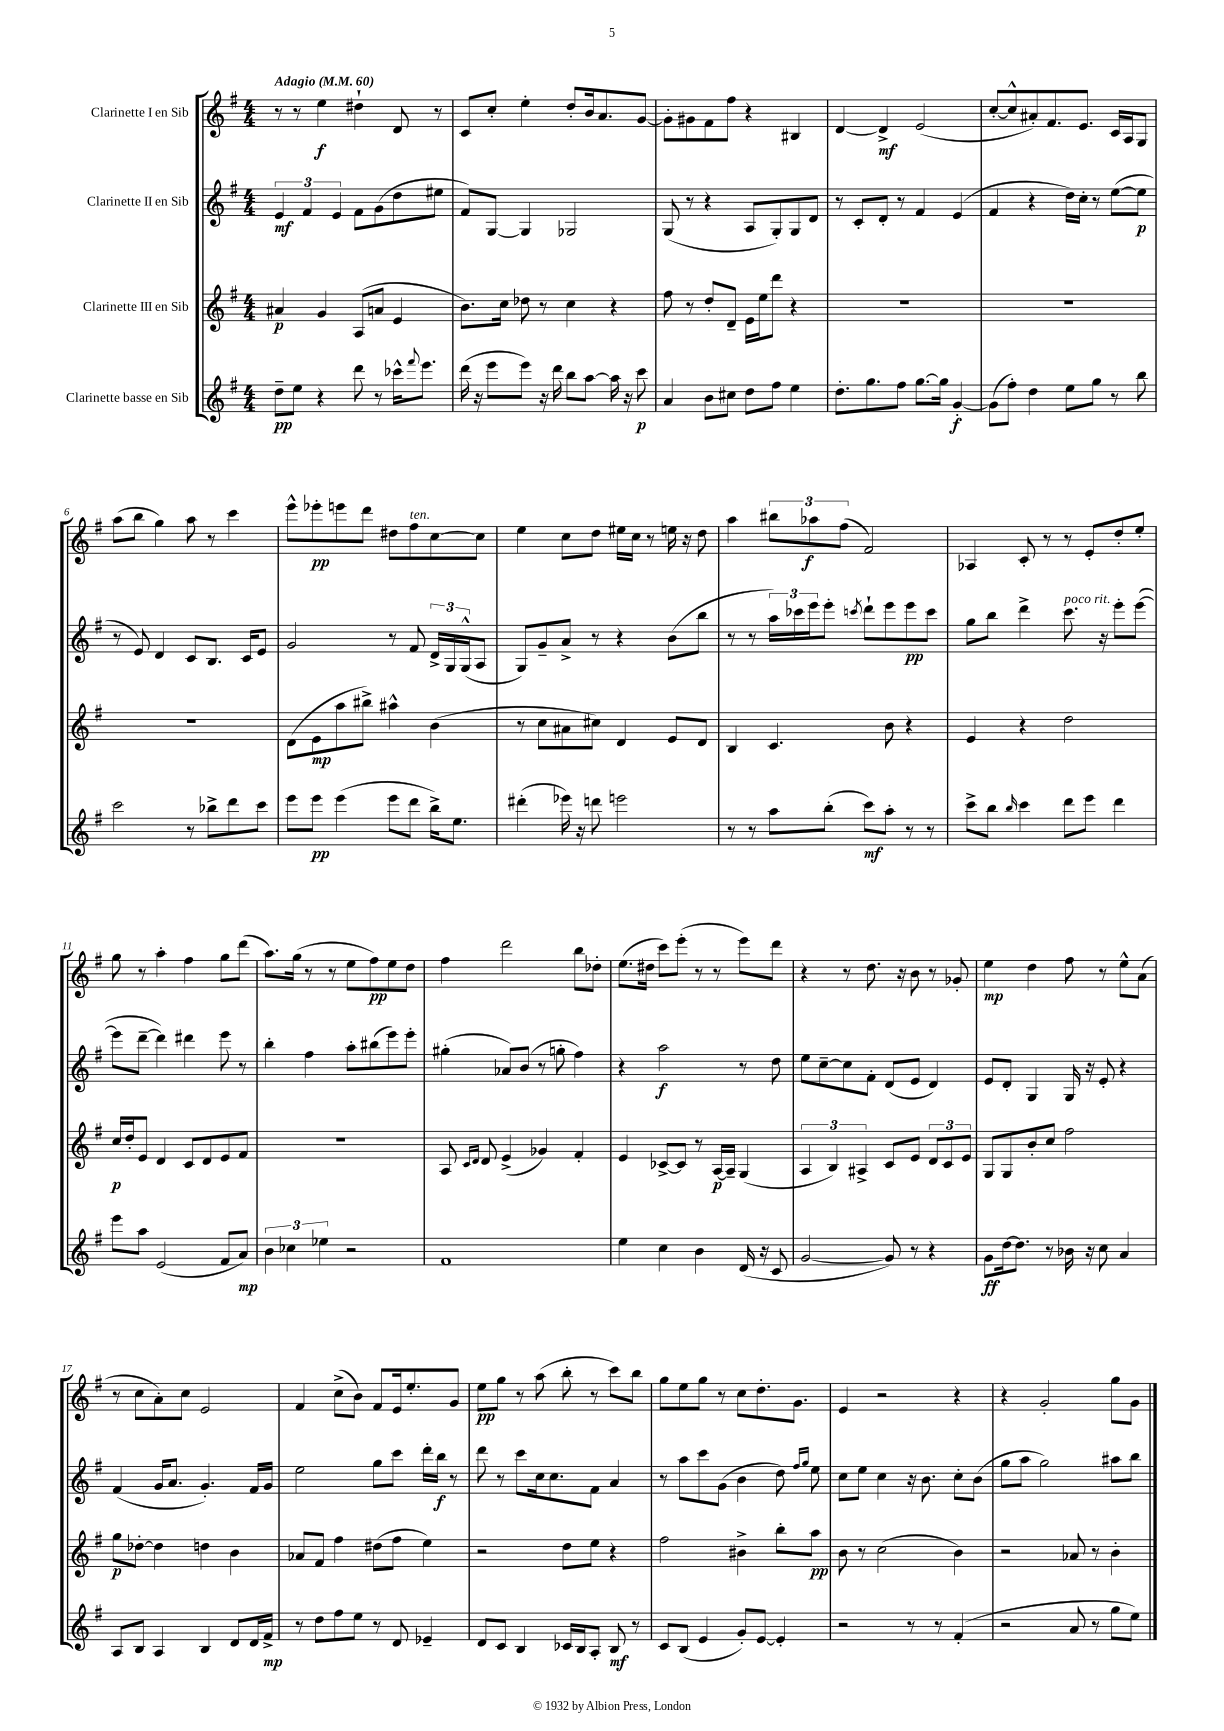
<<
\new StaffGroup <<
\new Staff = "s0" \with { instrumentName = "Clarinette I en Sib" } {
    \clef treble \key g \major \numericTimeSignature \time 4/4 \tempo "Adagio" 4 = 60
    r8 r8 e''4\f dis''4-! d'8 r8 |
    c'8 c''8-. e''4-. d''8-. b'16 a'8. g'8~ |
    g'8-. gis'8 fis'8 fis''8 r4 bis4 |
    d'4~ d'4->\mf e'2( |
    c''8~-. c''8-^ ais'8-.) fis'8. e'8. c'16 a16 g8 |
    a''8( b''8 g''4) a''8 r8 c'''4 |
    e'''8-^ ees'''8-.\pp e'''8 d'''8 dis''8 fis''8^\markup { \italic "ten." } c''8~ c''8 |
    e''4 c''8 d''8 eis''16 c''16 r8 e''16 r16 d''8 |
    a''4 \tuplet 3/2 { bis''8 aes''8\f fis''8( } fis'2) |
    aes4 c'8-. r8 r8 e'8-. d''8-. e''8-. |
    g''8 r8 a''4-. fis''4 g''8 d'''8( |
    a''8.) g''16( r8 r8 e''8 fis''8\pp) e''8 d''8 |
    fis''4 d'''2 b''8 des''8-. |
    e''8.( dis''16 c'''8) e'''8-.( r8 r8 e'''8) d'''8 |
    r4 r8 d''8. r16 b'8 r8 ges'8-. |
    e''4\mp d''4 fis''8 r8 e''8-^ a'8( |
    r8 c''8 a'8-.) c''8 e'2 |
    fis'4 c''8->( b'8) fis'8 e'16 e''8.-. g'8 |
    e''8\pp g''8 r8 a''8( b''8-. r8 c'''8) b''8 |
    g''8 e''8 g''8 r8 c''8 d''8.-. g'8. |
    e'4 r2 r4 |
    r4 g'2-. g''8 g'8 \bar "|." |
}
\new Staff = "s1" \with { instrumentName = "Clarinette II en Sib" } {
    \clef treble \key g \major \numericTimeSignature \time 4/4
    \tuplet 3/2 { e'4\mf fis'4 e'4 } fis'8 g'8( d''8 eis''8 |
    fis'8) g8~ g4 ges2 |
    g8( r8 r4 a8 g8-.) g8 d'8 |
    r8 c'8-. d'8-. r8 fis'4 e'4( |
    fis'4 r4 d''16) c''16-. r8 e''8~( e''8\p |
    r8 e'8) d'4 c'8 b8. c'16 e'8 |
    g'2 r8 fis'8 \tuplet 3/2 { d'16-> g16 g16-^( } a8 |
    g8) g'8-- a'8-> r8 r4 b'8( b''8 |
    r8 r8 \tuplet 3/2 { a''16) ces'''16 e'''16 } e'''8-. \acciaccatura { c'''8 } d'''8-! e'''8 e'''8\pp c'''8 |
    g''8 b''8 d'''4-> c'''8.^\markup { \italic "poco rit." } r16 e'''8-. e'''8~( |
    e'''8 d'''8~-- d'''4) dis'''4 e'''8 r8 |
    b''4-. fis''4 a''8-. bis''8( e'''8) e'''8-. |
    gis''4-.( aes'8) b'8( r8 g''8-. fis''4) |
    r4 a''2\f r8 d''8 |
    e''8 c''8~-- c''8 fis'8-. d'8( e'8 d'4) |
    e'8 d'8-. g4 g16 r16 e'8-. r4 |
    fis'4( g'16 a'8. g'4.-.) fis'16 g'16 |
    e''2 g''8 c'''8 d'''16-. b''16\f r8 |
    d'''8 r8 c'''8 c''16 c''8. fis'8 a'4 |
    r8 a''8 c'''8 g'8( b'4 d''8) \grace { fis''16 g''16 } e''8 |
    c''8 e''8 c''4 r16 b'8. c''8-. b'8( |
    g''8 a''8 g''2) ais''8 b''8 \bar "|." |
}
\new Staff = "s2" \with { instrumentName = "Clarinette III en Sib" } {
    \clef treble \key g \major \numericTimeSignature \time 4/4
    ais'4\p g'4 a8( a'8 e'4 |
    b'8.) c''16 des''8 r8 c''4 r4 |
    fis''8 r8 d''8-. d'8-- e'16 e''16 d'''8 r4 |
    R1 |
    R1 |
    R1 |
    d'8( e'8\mp a''8 bis''8->) ais''4-^ b'4( |
    r8 c''8 ais'8 cis''8) d'4 e'8 d'8 |
    b4 c'4. b'8 r4 |
    e'4 r4 d''2 |
    c''16\p d''16-. e'8 d'4 c'8 d'8 e'8 fis'8 |
    R1 |
    a8 \grace { c'16 d'16 } d'8 e'4->( ges'4) fis'4-. |
    e'4 ces'8~-> ces'8 r8 a16~\p a16-- g4( |
    \tuplet 3/2 { a4 b4) ais4-> } c'8 e'8 \tuplet 3/2 { d'8 c'8 e'8 } |
    g8 g8 b'8-. c''8 fis''2 |
    g''8\p des''8~-. des''4 d''4 b'4 |
    aes'8 fis'8 fis''4 dis''8( fis''8 e''4) |
    r2 d''8 e''8 r4 |
    fis''2 bis'4-> b''8-. a''8\pp |
    b'8 r8 c''2( b'4) |
    r2 aes'8 r8 b'4-. \bar "|." |
}
\new Staff = "s3" \with { instrumentName = "Clarinette basse en Sib" } {
    \clef treble \key g \major \numericTimeSignature \time 4/4
    d''8--\pp e''8 r4 d'''8 r8 ces'''16-^ \appoggiatura { fis'''8 } e'''8. |
    d'''16( r16 e'''8 e'''8) r16 d'''16 b''8 a''8~ a''16 r16 c'''8\p |
    a'4 b'8 cis''8 d''8 fis''8 e''4 |
    d''8.-. g''8. fis''8 g''8.~ g''16 g'4~-.\f |
    g'8( fis''8-.) d''4 e''8 g''8 r8 b''8 |
    c'''2 r8 bes''8-> d'''8 c'''8 |
    e'''8 e'''8\pp e'''4( e'''8 d'''8 b''16->) e''8. |
    dis'''4-.( ees'''16) r16 d'''8 e'''2 |
    r8 r8 a''8 b''8-.( c'''8\mf) a''8-. r8 r8 |
    c'''8-> b''8 \grace { b''16 } c'''4 d'''8 e'''8 d'''4 |
    e'''8 a''8 e'2( fis'8 a'8\mp) |
    \tuplet 3/2 { b'4 ces''4 ees''4 } r2 |
    fis'1 |
    e''4 c''4 b'4 d'16( r16 c'8 |
    g'2~ g'8) r8 r4 |
    g'8\ff d''16~ d''8. r8 bes'16 r16 c''8 a'4 |
    a8 b8 a4 b4 d'8 d'16 fis'16->\mp |
    r8 d''8 fis''8 e''8 r8 d'8 ees'4-- |
    d'8 c'8 b4 ces'16 b16 a8-. b8\mf r8 |
    c'8 b8( e'4 g'8-.) e'8~ e'4-. |
    r2 r8 r8 fis'4-.( |
    r2 a'8 r8 g''8 e''8) \bar "|." |
}
>>
>>
